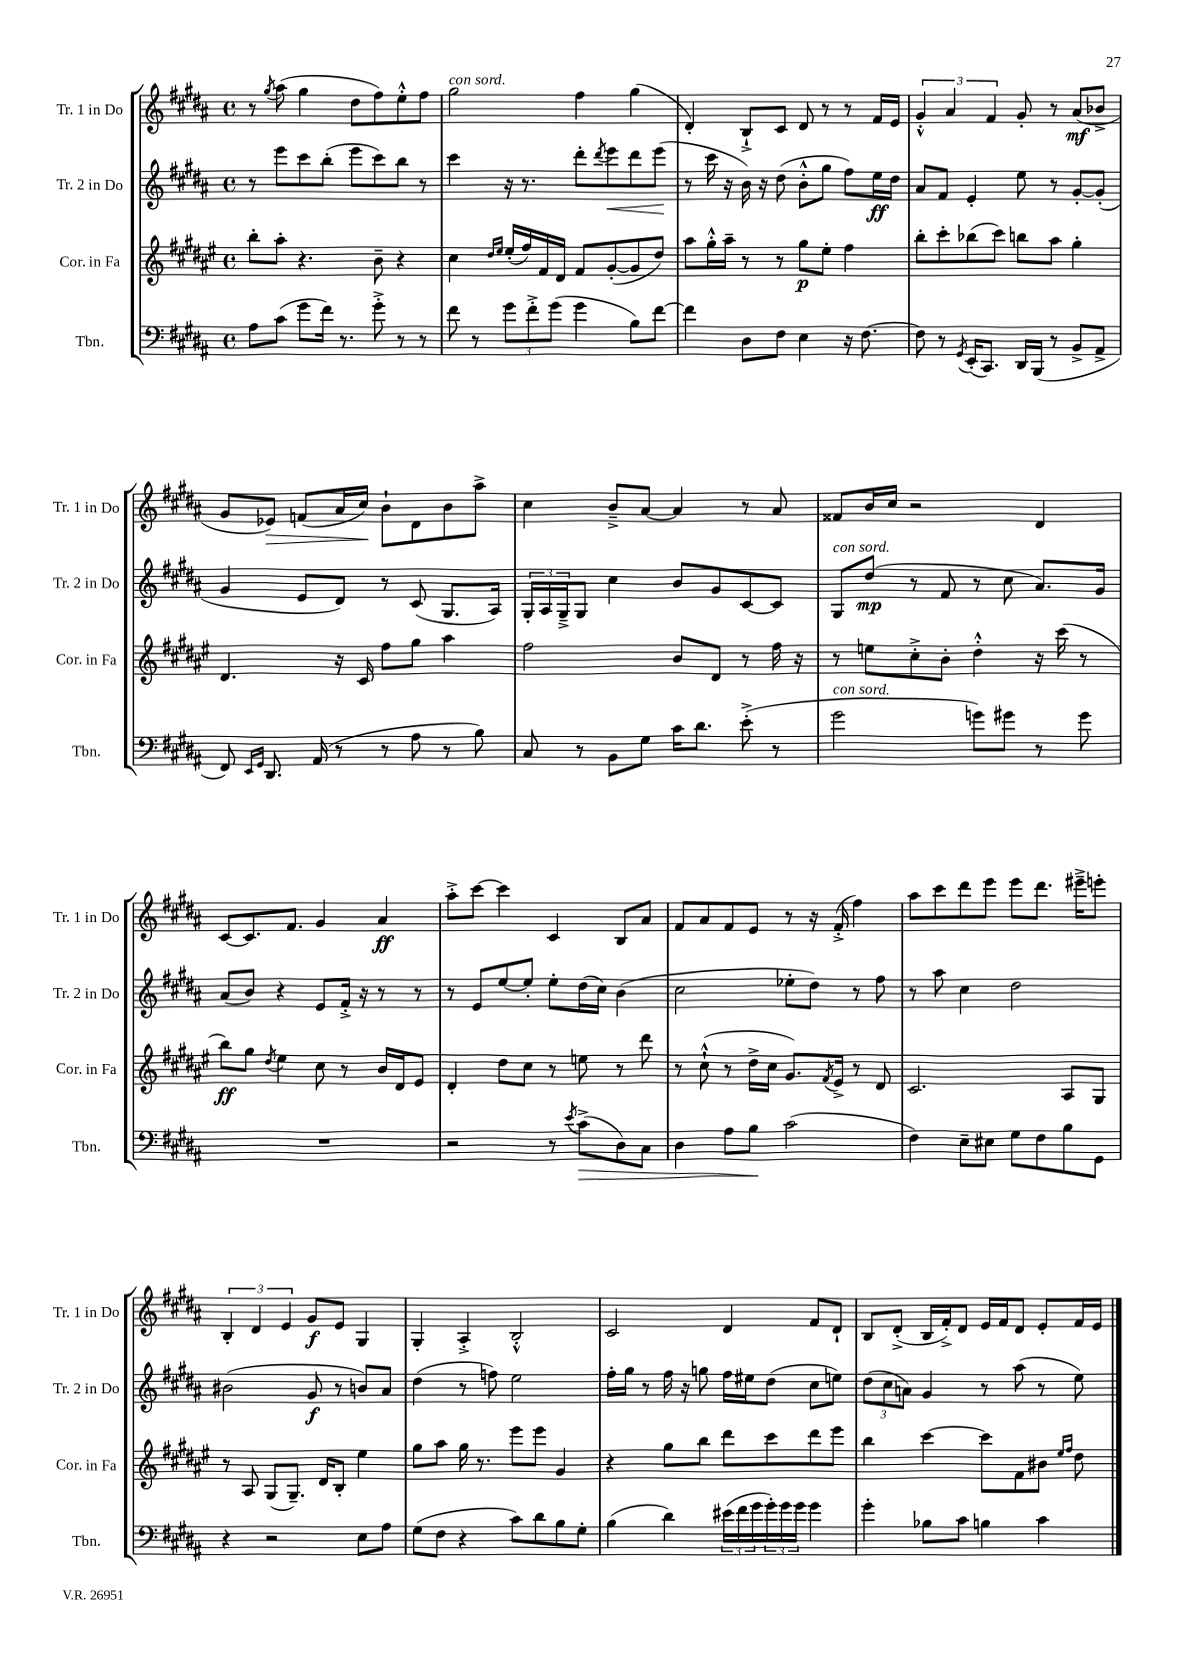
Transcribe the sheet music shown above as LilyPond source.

<<
\new StaffGroup <<
\new Staff = "s0" \with { instrumentName = "Tr. 1 in Do" shortInstrumentName = "Tr. 1 in Do" } {
    \clef treble \key b \major \defaultTimeSignature \time 4/4
    r8 \acciaccatura { gis''8 } ais''8( gis''4 dis''8 fis''8) e''8-.-^ fis''8 |
    gis''2^\markup { \italic "con sord." } fis''4 gis''4( |
    dis'4-.) b8-!-> cis'8 dis'8 r8 r8 fis'16 e'16 |
    \tuplet 3/2 { gis'4-.-^ ais'4 fis'4 } gis'8-. r8 ais'8\mf( bes'8-> |
    gis'8 ees'8\>) f'8( ais'16 cis''16\!) b'8-! dis'8 b'8 ais''8-> |
    cis''4 b'8---> ais'8~ ais'4 r8 ais'8 |
    fisis'8 b'16 cis''16 r2 dis'4 |
    cis'8~ cis'8. fis'8. gis'4 ais'4\ff |
    ais''8-.-> cis'''8~ cis'''4 cis'4 b8 ais'8 |
    fis'8 ais'8 fis'8 e'8 r8 r16 fis'16-.->( fis''4) |
    ais''8 cis'''8 dis'''8 e'''8 e'''8 dis'''8. eis'''16---> e'''8-. |
    \tuplet 3/2 { b4-. dis'4 e'4 } gis'8\f e'8 gis4 |
    gis4-. ais4-.-> b2-.-^ |
    cis'2 dis'4 fis'8 dis'8-! |
    b8 dis'8-.->( b16 fis'16-.->) dis'8 e'16 fis'16 dis'8 e'8-. fis'16 e'16 \bar "|." |
}
\new Staff = "s1" \with { instrumentName = "Tr. 2 in Do" shortInstrumentName = "Tr. 2 in Do" } {
    \clef treble \key b \major \defaultTimeSignature \time 4/4
    r8 e'''8 cis'''8 b''8-.( e'''8 cis'''8) b''8 r8 |
    cis'''4 r16 r8. dis'''8-. \acciaccatura { dis'''8 } e'''8\< dis'''8 e'''8\!( |
    r8 cis'''16 r16 b'16) r16 dis''8( b'8-.-^ gis''8 fis''8) e''16\ff dis''16 |
    ais'8 fis'8 e'4-. e''8 r8 gis'8~-. gis'8-.( |
    gis'4 e'8 dis'8) r8 cis'8( gis8. ais16) |
    \tuplet 3/2 { gis16-. ais16 gis16---> } gis8 cis''4 b'8 gis'8 cis'8~ cis'8 |
    gis8^\markup { \italic "con sord." } dis''8\mp( r8 fis'8 r8 cis''8 ais'8.) gis'16 |
    ais'8( b'8) r4 e'8 fis'16-.-> r16 r8 r8 |
    r8 e'8 e''8~ e''8-. e''8-. dis''16( cis''16) b'4( |
    cis''2 ees''8-. dis''8) r8 fis''8 |
    r8 ais''8 cis''4 dis''2 |
    bis'2( gis'8\f r8 b'8) ais'8 |
    dis''4( r8 f''8) e''2 |
    fis''16-. gis''16 r8 fis''16 r16 g''8 fis''16 eis''16 dis''8( cis''8 e''8) |
    \tuplet 3/2 { dis''8( cis''8 a'8) } gis'4 r8 ais''8( r8 e''8) \bar "|." |
}
\new Staff = "s2" \with { instrumentName = "Cor. in Fa" shortInstrumentName = "Cor. in Fa" } {
    \clef treble \key fis \major \defaultTimeSignature \time 4/4
    b''8-. ais''8-. r4. b'8-- r4 |
    cis''4 \grace { dis''16 eis''16 } eis''16-.( fis''16) fis'16 dis'16 fis'8 gis'8~-.( gis'8 dis''8) |
    ais''8 gis''16-.-^ ais''16-- r8 r8 gis''8\p eis''8-. fis''4 |
    b''8-. cis'''8-. bes''8( cis'''8) b''8 ais''8 gis''4-. |
    dis'4. r16 cis'16 fis''8 gis''8 ais''4 |
    fis''2 b'8 dis'8 r8 fis''16 r16 |
    r8 e''8 cis''8-.-> b'8-. dis''4-.-^ r16 cis'''16( r8 |
    b''8\ff) gis''8 \acciaccatura { dis''8 } eis''4 cis''8 r8 b'16 dis'16 eis'8 |
    dis'4-. dis''8 cis''8 r8 e''8 r8 dis'''8 |
    r8 cis''8-!-^( r8 dis''16-> cis''16 gis'8.) \acciaccatura { fis'8 } eis'16-> r8 dis'8 |
    cis'2. ais8 gis8 |
    r8 ais8 gis8( gis8.--) dis'16 b8-. eis''4 |
    gis''8 ais''8 gis''16 r8. eis'''8 eis'''8 gis'4 |
    r4 gis''8 b''8 dis'''8 cis'''8 dis'''8 eis'''8 |
    b''4 cis'''4~ cis'''8 fis'8 bis'8 \grace { eis''16 fis''16 } dis''8 \bar "|." |
}
\new Staff = "s3" \with { instrumentName = "Tbn." shortInstrumentName = "Tbn." } {
    \clef bass \key b \major \defaultTimeSignature \time 4/4
    ais8 cis'8( gis'8 fis'16) r8. gis'8-.-> r8 r8 |
    fis'8 r8 \tuplet 3/2 { gis'8 fis'8-.-> gis'8( } gis'4 b8) fis'8~ |
    fis'4 dis8 fis8 e4 r16 fis8.~ |
    fis8 r8 \acciaccatura { gis,8 } e,16-.( cis,8.) dis,16 b,,16( r8 b,8-> ais,8-> |
    fis,8) \grace { e,16 gis,16 } dis,8. ais,16( r8 r8 ais8 r8 b8) |
    cis8 r8 b,8 gis8 cis'16 dis'8. e'8-.->( r8 |
    gis'2^\markup { \italic "con sord." } g'8) gis'8 r8 gis'8 |
    R1 |
    r2 r8 \acciaccatura { e'8 } cis'8->\>( dis8) cis8 |
    dis4 ais8 b8\! cis'2( |
    fis4) e8-- eis8 gis8 fis8 b8 gis,8 |
    r4 r2 e8 ais8 |
    gis8( fis8 r4 cis'8) dis'8 b8 gis8-. |
    b4( dis'4) \tuplet 3/2 { eis'16( fis'16 gis'16 } \tuplet 3/2 { gis'16-.) gis'16 gis'16 } gis'4 |
    gis'4-. bes8 cis'8 b4 cis'4 \bar "|." |
}
>>
>>
\layout { \context { \Score \remove "Bar_number_engraver" } }
